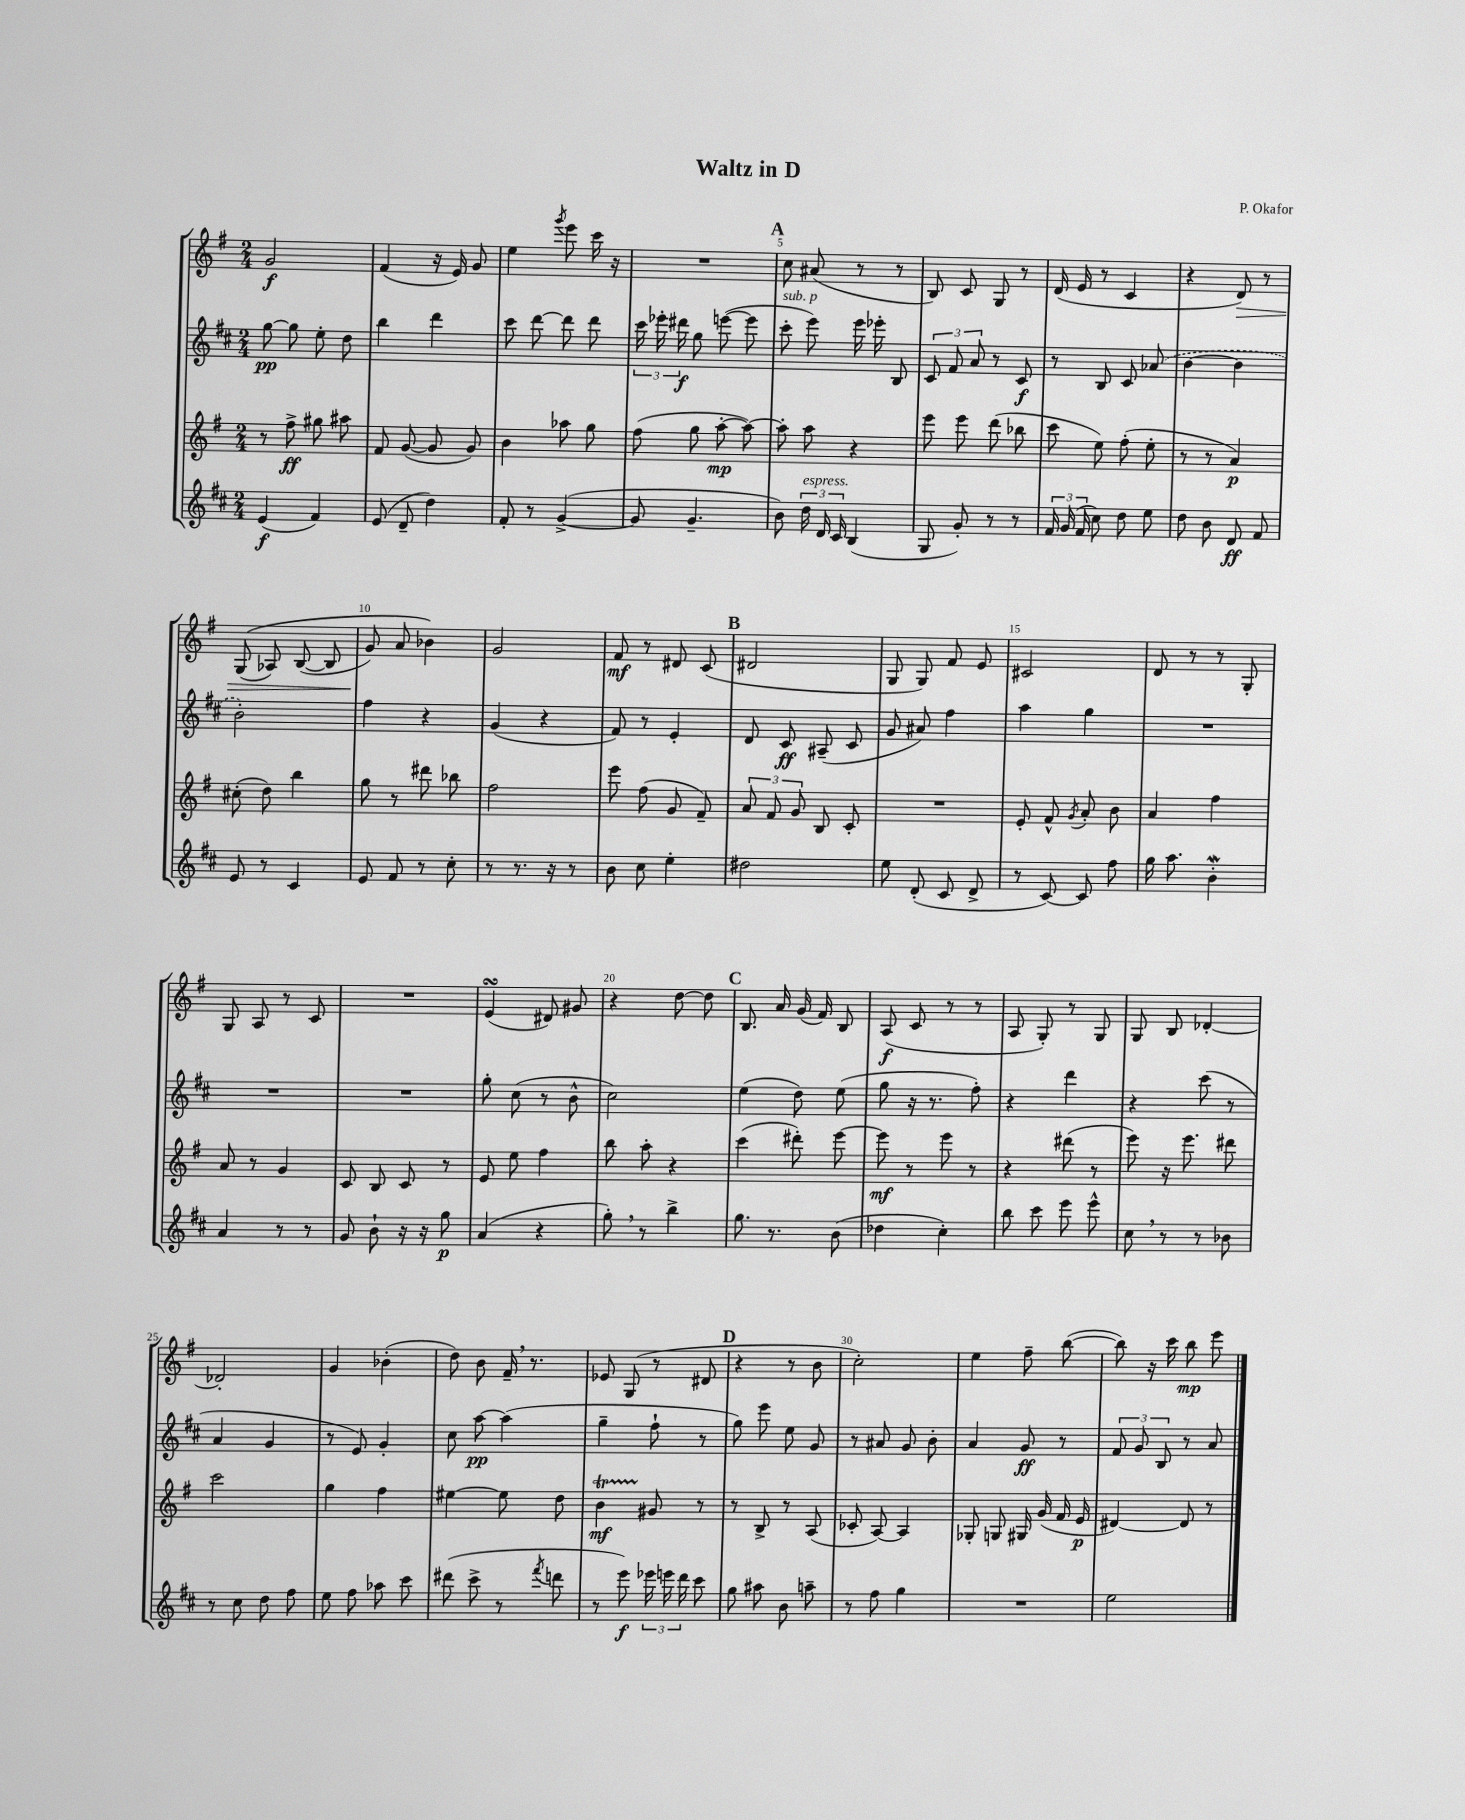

**kern	**kern	**kern	**kern
*staff4	*staff3	*staff2	*staff1
*clefG2	*clefG2	*clefG2	*clefG2
*k[f#c#]	*k[f#]	*k[f#c#]	*k[f#]
*M2/4	*M2/4	*M2/4	*M2/4
(4e	8r	[8gg	2g
.	8ff#^	8gg]	.
4f#)	8gg#	8ee'	.
.	8aa#	8dd	.
=	=	=	=
(8e	8f#	4bb	(4f#
8d~	([8g	.	.
4dd)	8g]	4ddd	16r
.	.	.	16e)
.	8g)	.	8g
=	=	=	=
8f#'	4b	8ccc#	4ee
8r	.	[8ddd	.
.	.	.	8qggg
([4g^	8aa-	8ddd]	8eee
.	8gg	8ddd	16ccc
.	.	.	16r
=	=	=	=
8g]	(8ff#	24ccc#	2r
.	.	24eee-'	.
.	.	24ddd#	.
4.g~	8gg	8gg	.
.	[8aa'	([8eee	.
.	8aa_)	8eee]	.
=	=	=	=
8b)	8aa']	8ccc#'	8cc
24dd	8aa	8eee)	(8a#
24d	.	.	.
24c#	.	.	.
(4B	4r	16eee	8r
.	.	16eee-'	.
.	.	8B	8r
=	=	=	=
8G	8eee	12c#	8B)
.	.	12f#	.
8g')	8eee	.	8c
.	.	12a	.
8r	(8ddd	8r	8G
8r	8bb-	8c#	8r
=	=	=	=
24f#	8ccc	8r	(16d
(24g	.	.	.
.	.	.	16e
24f#	.	.	.
8cc#)	8ee)	8B	8r
8dd	(8ff#'	8c#	4c
8ee	8ee'	(8a-	.
=	=	=	=
8dd	8r	[4b	4r
8b	8r	.	.
8d	4a)	4b]	8d)
8f#	.	.	8r
=	=	=	=
8e	(8cc#'	2b')	&((8G
8r	8dd)	.	8A-)
4c#	4bb	.	([8B
.	.	.	8B]
=	=	=	=
8e	8gg	4ff#	8g)
8f#	8r	.	8a
8r	8ddd#	4r	4b-&)
8cc#'	8bb-	.	.
=	=	=	=
8r	2ff#	(4g	2g
8.r	.	.	.
.	.	4r	.
16r	.	.	.
8r	.	.	.
=	=	=	=
8b	8eee	8f#)	8f#
8cc#	(8ff#	8r	8r
4ee'	8g	4e'	8d#
.	8f#~)	.	(8c
=	=	=	=
2dd#	12a	8d	2d#
.	12f#	.	.
.	.	8c#	.
.	12g	.	.
.	8B	(8A#~	.
.	8c'	8c#	.
=	=	=	=
8ee	2r	8g	8G
(8d'	.	8a#)	8G)
8c#	.	4ff#	8f#
8d^	.	.	8e
=	=	=	=
8r	8e'	4aa	2c#
[8c#)	8f#^^	.	.
.	8qg	.	.
8c#]	8a'	4gg	.
8ff#	8b	.	.
=	=	=	=
16gg	4a	2r	8d
8.aa	.	.	.
.	.	.	8r
4b'	4ff#	.	8r
.	.	.	8G'
=	=	=	=
4a	8a	2r	8G
.	8r	.	8A
8r	4g	.	8r
8r	.	.	8c
=	=	=	=
8g	8c	2r	2r
8b`	8B	.	.
16r	8c	.	.
16r	.	.	.
8gg	8r	.	.
=	=	=	=
(4a	8e	8gg'	(4e
.	8ee	(8cc#	.
4r	4ff#	8r	8d#)
.	.	8b^^	8g#
=	=	=	=
8gg')	8bb	2cc#)	4r
8r	8aa'	.	.
4bb^	4r	.	[8dd
.	.	.	8dd]
=	=	=	=
8.gg	(4ccc	(4ee	8.B
8.r	.	.	16a
.	8ddd#')	8dd)	(16g
.	.	.	16f#)
(8b	[8eee	(8ee	8B
=	=	=	=
4dd-	8eee]	8gg	(8A
.	8r	16r	8c
.	.	8.r	.
4cc#')	8eee	.	8r
.	8r	8ff#')	8r
=	=	=	=
8bb	4r	4r	8A
8ccc#	.	.	8G')
8eee	(8ddd#	4ddd	8r
8eee^^	8r	.	8G
=	=	=	=
8cc#	8eee)	4r	8G
8r	16r	.	8B
.	8.eee	.	.
8r	.	(8ccc#	[4d-'
8b-	8ddd#	8r	.
=	=	=	=
8r	2ccc	4a	2d-']
8cc#	.	.	.
8dd	.	4g	.
8ff#	.	.	.
=	=	=	=
8ee	4gg	8r	4g
8ff#	.	8e)	.
8aa-	4ff#	4g'	(4b-'
8ccc#	.	.	.
=	=	=	=
(8ddd#	[4ee#	8cc#	8dd)
8ccc#^	.	[8aa	8b
8r	8ee#]	(4aa]	16f#~
.	.	.	8.r
8qfff#	.	.	.
8ddd	8dd	.	.
=	=	=	=
8r	4b	4gg~	8e-
8eee)	.	.	(8G
24eee-	8g#	8ff#`	8r
24eee	.	.	.
24ddd	.	.	.
8ccc#	8r	8r	8d#
=	=	=	=
8gg	8r	8gg)	4r
8aa#	8B^	8eee	.
8b	8r	8ee	8r
8aa~	(8A	8g	8b
=	=	=	=
8r	8c-'	8r	2cc')
8ff#	[8A)	8a#	.
4gg	4A]	8g	.
.	.	8b'	.
=	=	=	=
2r	8G-'	4a	4ee
.	8G	.	.
.	16G#	8g	8ff#~
.	(16g	.	.
.	16f#	8r	([8bb
.	16e	.	.
=	=	=	=
2ee	[4d#)	12f#	8bb])
.	.	12g	.
.	.	.	16r
.	.	12B	.
.	.	.	16ccc
.	8d#]	8r	8bb
.	8r	8a	8eee
==	==	==	==
*-	*-	*-	*-
